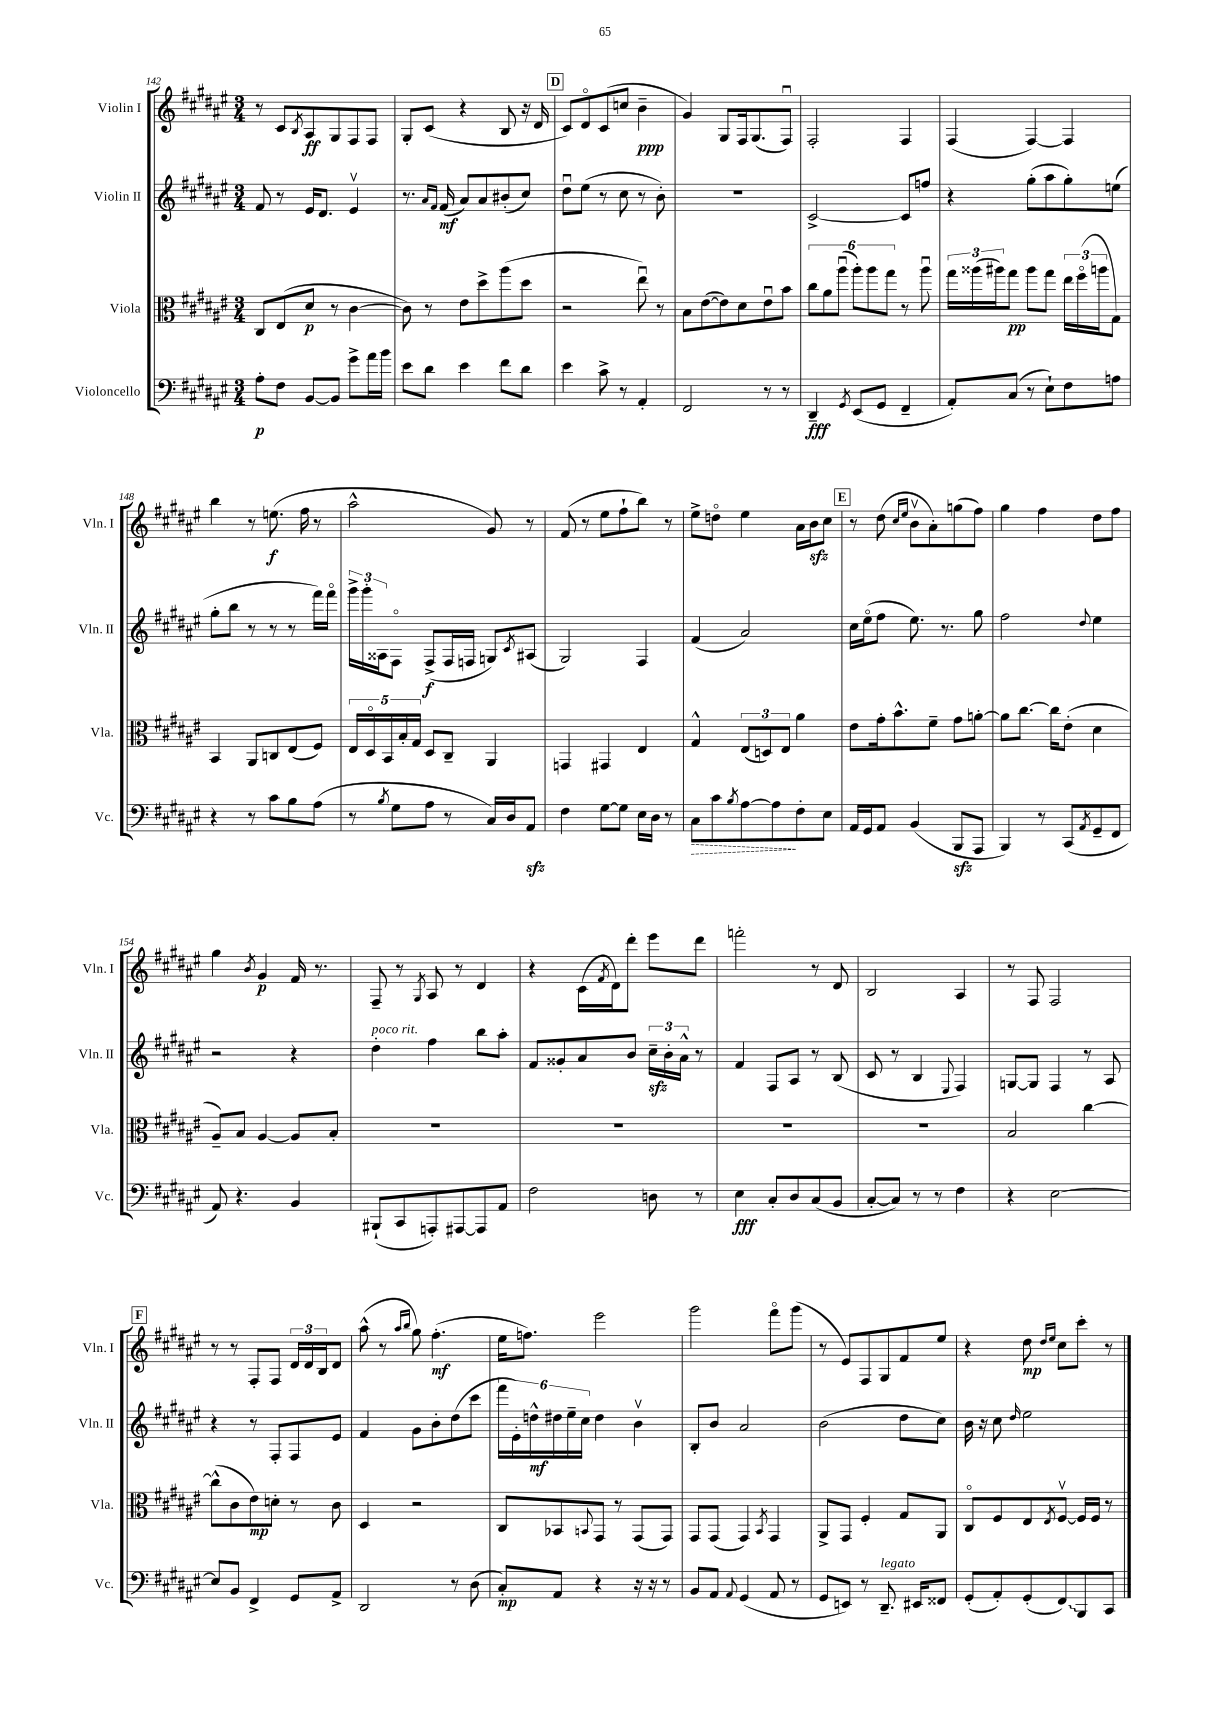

**kern	**kern	**kern	**kern
*staff4	*staff3	*staff2	*staff1
*clefF4	*clefC3	*clefG2	*clefG2
*k[f#c#g#d#a#e#]	*k[f#c#g#d#a#e#]	*k[f#c#g#d#a#e#]	*k[f#c#g#d#a#e#]
*M3/4	*M3/4	*M3/4	*M3/4
8A#'	8C#	8f#	8r
8F#	(8E#	8r	8c#
.	.	.	8qB
[8BB	8d#	16e#	8A#
.	.	8.d#	.
8BB]	8r	.	8G#
8g#^	[4c#	4e#v	8F#
16a#	.	.	8F#
16b	.	.	.
=	=	=	=
8e#	8c#])	8.r	8G#'
8d#	8r	.	(8c#
.	.	16qqa#	.
.	.	16qqf#	.
.	.	(16f#	.
4e#	8e#	8a#)	4r
.	8dd#^	8a#	.
8f#	(8aa#	(8b#'	8B
8d#	8dd#	8cc#)	16r
.	.	.	16d#
=	=	=	=
4e#	2r	8dd#u	8c#)
.	.	(8ee#	8d#o
8c#^	.	8r	(8c#
8r	.	8cc#	8cc
4AA#'	8ee#u)	8r	4b~
.	8r	8b')	.
=	=	=	=
2FF#	8B	2.r	4g#)
.	([8e#	.	.
.	8e#])	.	8G#
.	8d#	.	16F#
.	.	.	(8.G#
8r	8e#u	.	.
8r	8b	.	8F#u)
=	=	=	=
4DD#~	12cc#	[2c#^	2F#'
.	12a#	.	.
.	(12aa#u	.	.
8qGG#	.	.	.
(8EE#	12aa#')	.	.
.	12aa#	.	.
8GG#	.	.	.
.	12gg#	.	.
4FF#~	8r	8c#]	4F#
.	8aa#u	8ff	.
=	=	=	=
8AA#')	24gg#	4r	(4F#
.	(24aa##	.	.
.	24aa#)	.	.
(8C#	8gg#	.	.
8r	8aa#	(8gg#'	[4F#)
8E#`)	8gg#	8aa#	.
8F#	24ee#	8gg#')	4F#]
.	(24ff#o	.	.
.	24aa	.	.
8A	8G#)	(8ee	.
=	=	=	=
4r	4BB	8gg#'	4bb
.	.	8bb	.
8r	8AA#	8r	8r
8c#	8C	8r	(8.ee
8B	(8E#	8r	.
.	.	.	16ff#
(8A#	8F#)	16fff#)	8r
.	.	16fff#o	.
=	=	=	=
8r	20E#	24ggg#^	2aa#^^
.	.	24ggg#'	.
.	20D#o	.	.
.	.	24A##	.
.	20BB	.	.
8qB	.	.	.
8G#	.	8F#o	.
.	20B'	.	.
.	20G#	.	.
8A#	8D#	(8F#^	.
8r	8C#~	16F#	.
.	.	16F	.
16C#)	4AA#	8G)	8g#)
16D#	.	.	.
.	.	8qc#	.
8AA#	.	(8A#	8r
=	=	=	=
4F#	4GG	2G#)	(8f#
.	.	.	8r
[8G#	4GG#	.	8ee#
8G#]	.	.	8ff#`
16E#	4E#	4F#	8bb)
16D#	.	.	.
8r	.	.	8r
=	=	=	=
8C#	4G#^^	(4f#	8ee#^
8c#	.	.	8ddo
8qB	.	.	.
[8A#	(12E#	2a#)	4ee#
.	12D)	.	.
8A#]	.	.	.
.	12E#	.	.
8F#'	4a#	.	16a#
.	.	.	16b
8E#	.	.	8cc#
=	=	=	=
16AA#	8e#	16cc#	8r
16GG#	.	(16ee#o	.
8AA#	16g#'	8ff#	(8dd#
.	8.b^^	.	.
.	.	.	16qqcc#
.	.	.	16qqee#
(4BB	.	8.ee#)	8bv
.	8f#~	.	8a#')
.	.	8.r	.
8BBB	8g#	.	(8gg
8AAA#	[8a'	8gg#	8ff#)
=	=	=	=
4BBB)	8a]	2ff#	4gg#
.	[8.cc#	.	.
8r	.	.	4ff#
.	16cc#]	.	.
(8CC#	(8e#'	.	.
8qAA#	.	8qqdd#	.
8GG#~	4d#	4ee#	8dd#
8FF#	.	.	8ff#
=	=	=	=
8AA#)	8A#~)	2r	4gg#
4.r	8B	.	.
.	.	.	8qb
.	[4A#	.	4g#
4BB	8A#]	4r	16f#
.	.	.	8.r
.	8B'	.	.
=	=	=	=
(8BBB#`	2.r	4dd#'	8F#~
8CC#	.	.	8r
.	.	.	8qG#
8AAA')	.	4ff#	8A#
[8AAA#	.	.	8r
8AAA#]	.	8bb	4d#
8AA#	.	8aa#'	.
=	=	=	=
2F#	2.r	8f#	4r
.	.	8g##'	.
.	.	8a#	(16c#
.	.	.	8qf#
.	.	.	16d#)
.	.	8b	8ddd#'
8D	.	24cc#~	8eee#
.	.	24b'	.
.	.	24a#^^	.
8r	.	8r	8ddd#
=	=	=	=
4E#	2.r	4f#	2fff'
8C#'	.	8F#	.
8D#	.	8A#	.
(8C#	.	8r	8r
8BB	.	(8B	8d#
=	=	=	=
[8C#'	2.r	8c#	2B
8C#])	.	8r	.
8r	.	4B	.
8r	.	.	.
.	.	8qqE#	.
4F#	.	4F#)	4A#
=	=	=	=
4r	2B	[8G	8r
.	.	8G]	8F#
[2E#	.	4F#	2F#
.	[4cc#	8r	.
.	.	8A#	.
=	=	=	=
8E#]	(8cc#^^]	4r	8r
8BB	8c#	.	8r
4FF#^	8e#)	8r	8F#'
.	8d'	8F#'	8F#
8GG#	8r	8F#	24d#
.	.	.	24d#
.	.	.	24B
8AA#^	8c#	8e#	8d#
=	=	=	=
2DD#	4D#	4f#	(8aa#^^
.	.	.	8r
.	.	.	16qqaa#
.	.	.	16qqbb
.	2r	8g#	8gg#)
.	.	8b'	(4.ff#'
8r	.	(8dd#	.
(8D#	.	8ccc#	.
=	=	=	=
8C#')	8C#	24fff#	16ee#
.	.	24e#')	.
.	.	.	8.ff)
.	.	24dd^^	.
8AA#	8BB-	24dd#	.
.	.	24ee#~	.
.	.	24cc#	.
.	8qqBB	.	.
4r	8GG#	4dd#	2eee#
.	8r	.	.
16r	(8GG#	4bv	.
16r	.	.	.
8r	8GG#)	.	.
=	=	=	=
8BB	8GG#	8B'	2ggg#
8AA#	(8GG#	8b	.
8qqAA#	.	.	.
(4GG#	4GG#)	2a#	.
.	8qBB	.	.
8AA#	4GG#	.	8fff#o
8r	.	.	(8ggg#
=	=	=	=
8GG#	8AA#^	(2b	8r
8EE)	8GG#	.	8e#)
8r	4F#'	.	8F#
8.DD#~	.	.	8G#
.	8G#	8dd#	8f#
16EE#	.	.	.
8FF##	8AA#	8cc#)	8ee#
=	=	=	=
(8GG#'	8C#o	16b	4r
.	.	16r	.
8AA#')	8F#	8cc#	.
.	.	16qqdd#	.
(8GG#'	8E#	2ee#	8dd#
.	.	.	16qqdd#
.	8qE#	.	16qqee#
8FF#)	[8F#v	.	8cc#
8BBB	16F#]	.	8ccc#'
.	16F#	.	.
8CC#	8r	.	8r
==	==	==	==
*-	*-	*-	*-
